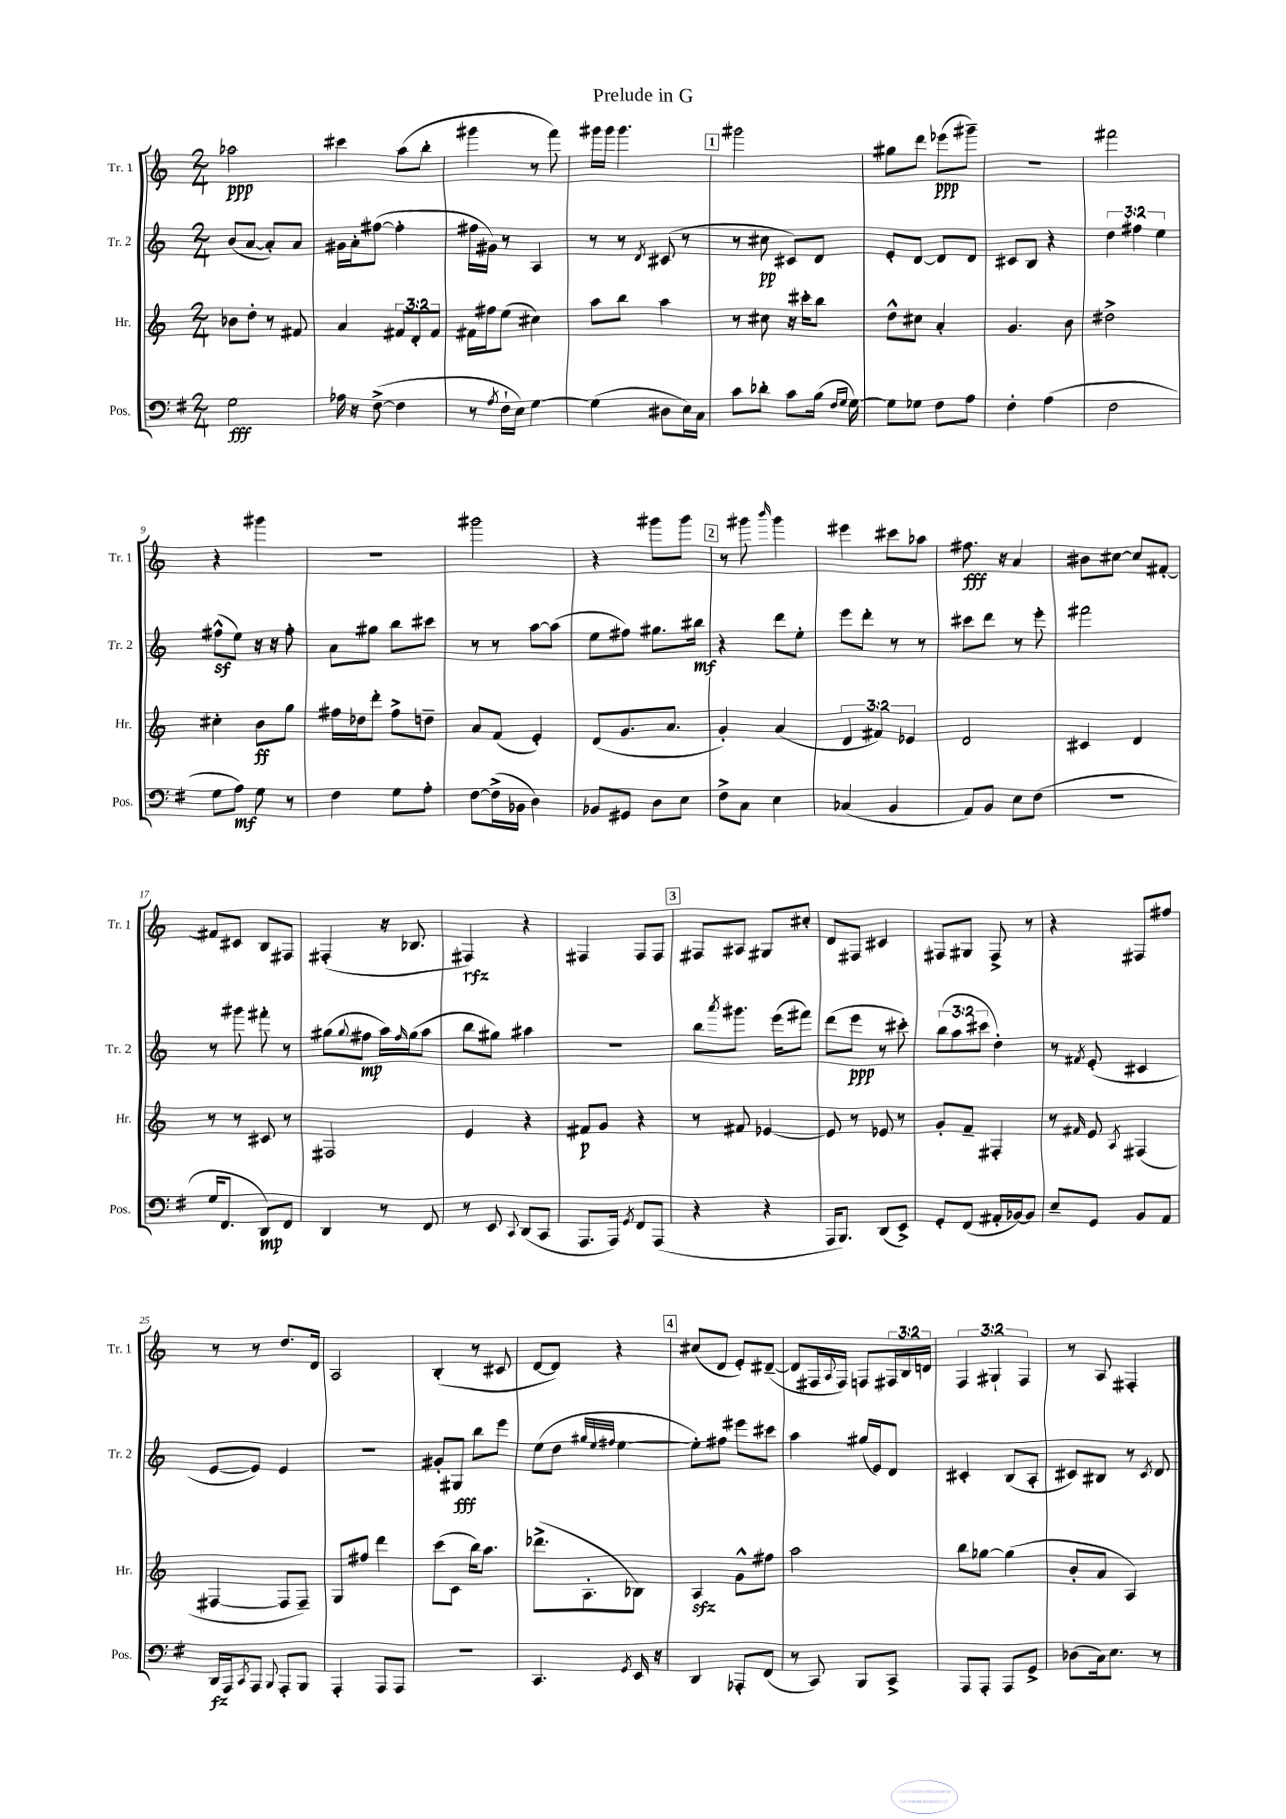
\header { title = "Prelude in G" }
<<
\new StaffGroup <<
\new Staff = "s0" \with { instrumentName = "Tr. 1" shortInstrumentName = "Tr. 1" } {
    \clef treble \key c \major \numericTimeSignature \time 2/4 \override Staff.TupletNumber.text = #tuplet-number::calc-fraction-text
    aes''2\ppp |
    cis'''4 a''8( b''8-. |
    gis'''4 r8 f'''8) |
    gis'''16 gis'''16 gis'''4. |
    \mark \markup { \box "1" } gis'''2 |
    gis''8 d'''8 ees'''8\ppp( gis'''8--) |
    R2 |
    fis'''2 |
    r4 gis'''4 |
    r2 |
    gis'''2 |
    r4 gis'''8 gis'''8 |
    \mark \markup { \box "2" } r8 gis'''8 \grace { b'''16 } gis'''4 |
    eis'''4 cis'''8 aes''8 |
    fis''8.\fff r16 a'4 |
    bis'8 cis''8~ cis''8 fis'8~-. |
    fis'8 cis'8 b8 fis8 |
    fis4-.( r16 bes8. |
    fis4\rfz) r4 |
    fis4 fis8 fis8 |
    \mark \markup { \box "3" } fis8 ais8 gis8 cis''8-. |
    d'8 fis8 cis'4 |
    fis8 gis8 fis8-> r8 |
    r4 fis8 fis''8 |
    r8 r8 d''8. d'16 |
    a2 |
    b4-.( r8 cis'8 |
    d'8~ d'8) r4 |
    \mark \markup { \box "4" } cis''8( d'8 e'8-.) dis'8~--( |
    dis'8 fis16 \appoggiatura { a8 } fis16) f8 \tuplet 3/2 { fis16 b16 d'16 } |
    \tuplet 3/2 { f4 gis4-! f4 } |
    r8 a8 fis4-. \bar "|." |
}
\new Staff = "s1" \with { instrumentName = "Tr. 2" shortInstrumentName = "Tr. 2" } {
    \clef treble \key c \major \numericTimeSignature \time 2/4 \override Staff.TupletNumber.text = #tuplet-number::calc-fraction-text
    b'8( a'8~ a'8-.) a'8 |
    gis'16 a'16-. fis''8~( fis''4-. |
    fis''16 gis'16) r8 a4 |
    r8 r8 \acciaccatura { d'8 } cis'8( r8 |
    \mark \markup { \box "1" } r8 cis''8\pp cis'8) d'8 |
    e'8-. d'8~ d'8 d'8 |
    cis'8 b8 r4 |
    \tuplet 3/2 { d''4 fis''4 e''4 } |
    fis''8-^\sf( e''8) r16 r16 fis''8-. |
    a'8 gis''8 b''8 cis'''8 |
    r8 r8 a''8~ a''8( |
    e''8 fis''8) gis''8. bis''16\mf |
    \mark \markup { \box "2" } r4 d'''8 e''8-. |
    e'''8 d'''8-. r8 r8 |
    cis'''8 d'''8 r8 e'''8-. |
    fis'''2 |
    r8 gis'''8 fis'''8-. r8 |
    gis''8( \appoggiatura { gis''8 } fis''8\mp a''16) \grace { fis''16 } gis''16( a''8 |
    b''8 gis''8) ais''4 |
    r2 |
    \mark \markup { \box "3" } b''8 \acciaccatura { a'''8 } gis'''8. e'''16( fis'''8) |
    d'''8( e'''8\ppp r8 cis'''8-.) |
    \tuplet 3/2 { b''8( a''8 cis'''8 } d''4-.) |
    r8 \acciaccatura { fis'8 } e'8-.( cis'4 |
    e'8~ e'8) e'4 |
    R2 |
    gis'8-. gis8\fff b''8 e'''8 |
    e''8( d''8 \grace { gis''32 e''32 fis''32 } e''4~ |
    \mark \markup { \box "4" } e''8-.) fis''8 eis'''8 cis'''8 |
    a''4 gis''16( e'16) d'8 |
    cis'4-. b8( a8-. |
    cis'8) bis8 r8 \acciaccatura { cis'8 } d'8 \bar "|." |
}
\new Staff = "s2" \with { instrumentName = "Hr." shortInstrumentName = "Hr." } {
    \clef treble \key c \major \numericTimeSignature \time 2/4 \override Staff.TupletNumber.text = #tuplet-number::calc-fraction-text
    bes'8 d''8-. r8 fis'8 |
    a'4 \tuplet 3/2 { fis'8 d'8-. fis'8 } |
    fis'16 fis''16 e''8( cis''4) |
    a''8 b''8 a''4 |
    \mark \markup { \box "1" } r8 cis''8 r16 cis'''16-. b''8 |
    d''8-^ cis''8 a'4-. |
    g'4. b'8 |
    dis''2-> |
    cis''4-. b'8\ff g''8 |
    fis''16 des''16 d'''8-. fis''8-> d''8-- |
    a'8 f'8( e'4-.) |
    d'8( g'8. a'8. |
    \mark \markup { \box "2" } g'4-.) a'4( |
    \tuplet 3/2 { d'4 fis'4) ees'4 } |
    d'2 |
    cis'4 d'4 |
    r8 r8 cis'8 r8 |
    fis2 |
    e'4 r4 |
    fis'8\p g'8 r4 |
    \mark \markup { \box "3" } r8 fis'8 ees'4~ |
    ees'8 r8 ees'8 r8 |
    g'8-. f'8-- fis4-. |
    r8 \grace { fis'16 } e'8 \acciaccatura { a8 } fis4( |
    fis4~ fis8 fis8--) |
    g8 fis''8 d'''4 |
    c'''8( c'8 b''16) a''8. |
    des'''8.->( a8.-. bes8) |
    \mark \markup { \box "4" } a4\sfz g'8-^ fis''8 |
    a''2 |
    b''8 ges''8~ ges''4( |
    b'8-. a'8 a4) \bar "|." |
}
\new Staff = "s3" \with { instrumentName = "Pos." shortInstrumentName = "Pos." } {
    \clef bass \key g \major \numericTimeSignature \time 2/4
    g2\fff |
    aes16 r16 fis8~->( fis4 |
    r8 \acciaccatura { a8 } fis16-! e16) g4~ |
    g4( dis8 e16) c16 |
    \mark \markup { \box "1" } c'8 des'8-. c'8 b16( \grace { fis16 g16 } g16~) |
    g8 ges8 fis8 a8 |
    fis4-. a4( |
    fis2 |
    g8 a8\mf) g8 r8 |
    fis4 g8 a8-. |
    fis8~ fis16->( bes,16 d4) |
    bes,8 gis,8 d8 e8 |
    \mark \markup { \box "2" } fis8-> c8 e4 |
    ces4( b,4 |
    a,8) b,8 e8 fis8( |
    R2 |
    g16 fis,8. d,8\mp) fis,8 |
    d,4 r8 fis,8 |
    r8 e,8 \appoggiatura { c,8 } d,8( c,8 |
    a,,8. a,,16) \acciaccatura { g,8 } fis,8 a,,8( |
    \mark \markup { \box "3" } r4 r4 |
    a,,16 b,,8.) d,8( e,8->) |
    g,8-. fis,8( ais,16-. bes,16~) bes,8 |
    e8-- g,8 b,8 a,8 |
    d,16\fz a,,16 \acciaccatura { c,8 } a,,8 \appoggiatura { b,,8 } a,,8-. b,,8 |
    a,,4-. a,,8 a,,8 |
    R2 |
    c,4. \acciaccatura { g,8 } e,16 r16 |
    \mark \markup { \box "4" } d,4 aes,,8-. fis,8( |
    r8 c,8) b,,8 c,8-> |
    a,,8 a,,8-. a,,8 g,8-> |
    des8( c16) e8. r8 \bar "|." |
}
>>
>>
